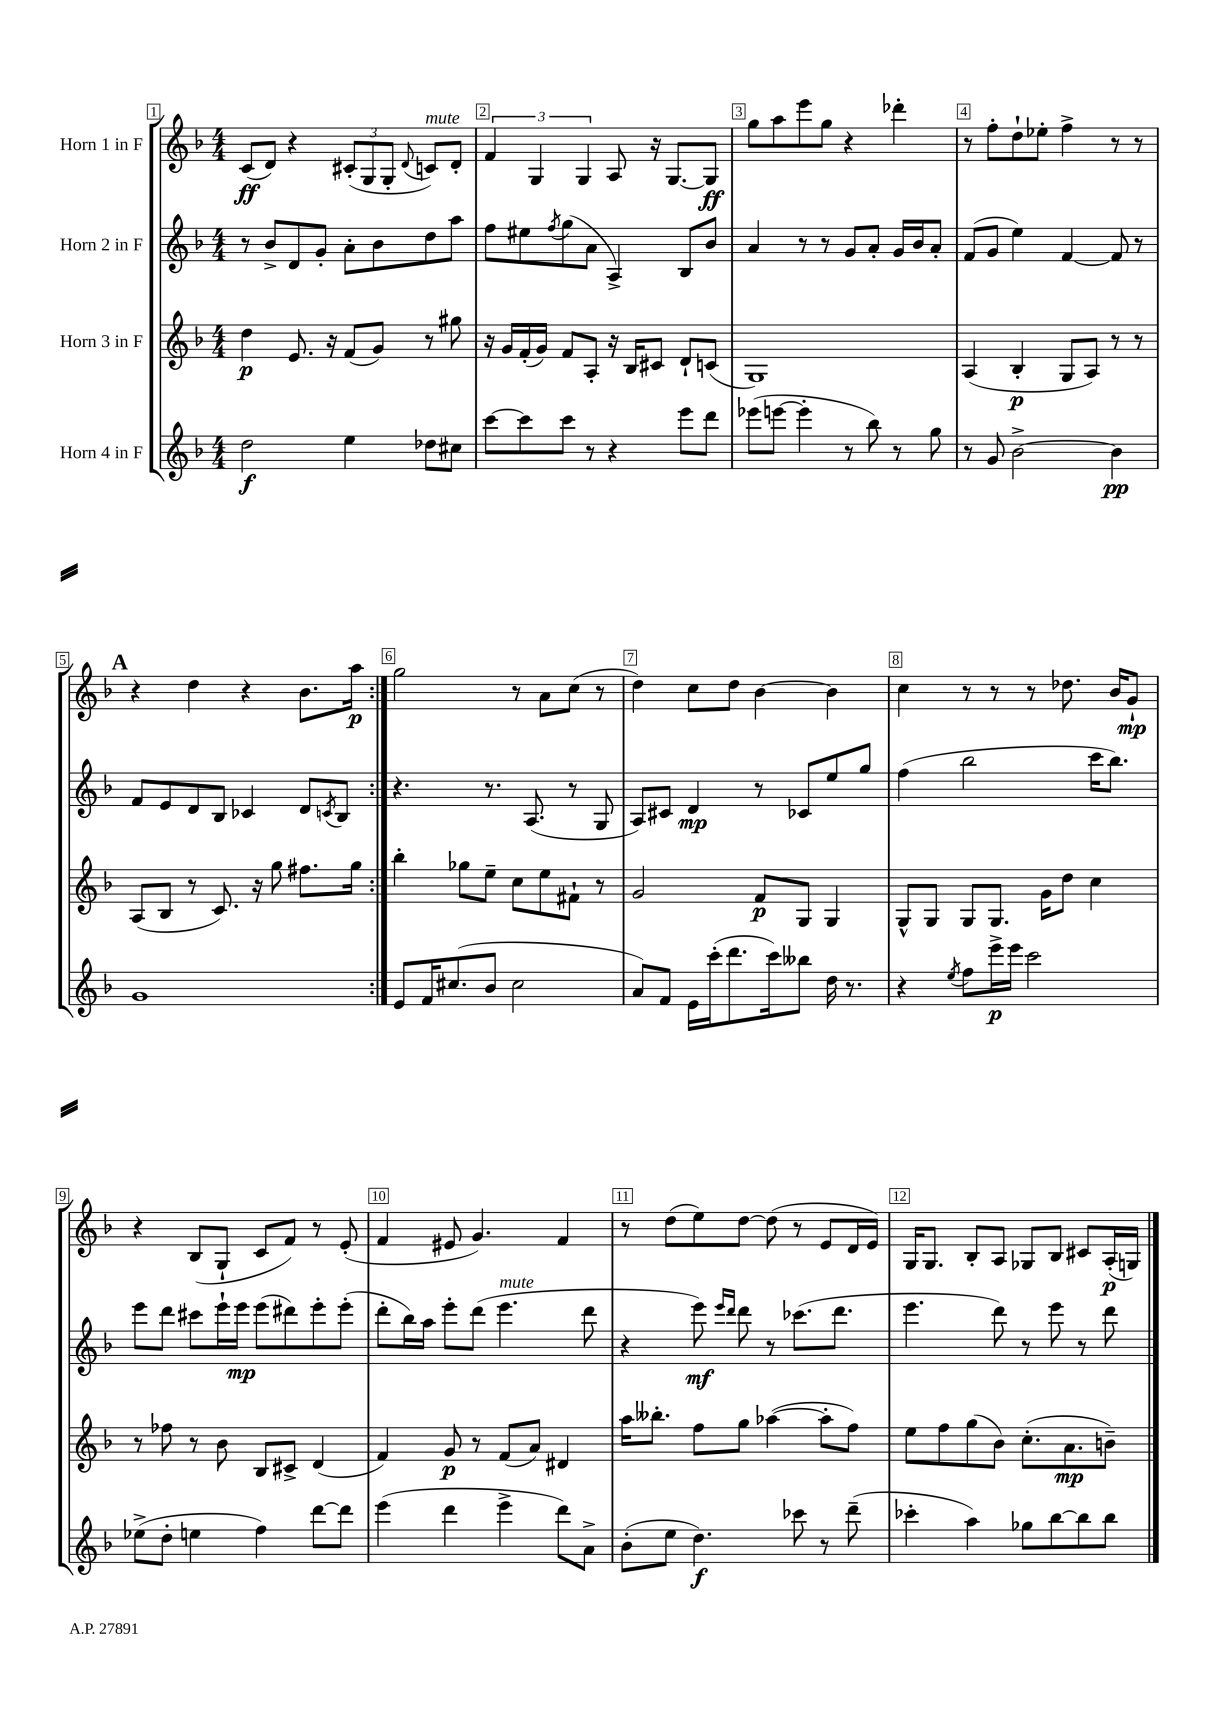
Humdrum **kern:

**kern	**kern	**kern	**kern
*staff4	*staff3	*staff2	*staff1
*clefG2	*clefG2	*clefG2	*clefG2
*k[b-]	*k[b-]	*k[b-]	*k[b-]
*M4/4	*M4/4	*M4/4	*M4/4
2dd	4dd	8r	(8c
.	.	8b-^	8d)
.	8.e	8d	4r
.	.	8g'	.
.	16r	.	.
4ee	(8f	8a'	(12c#'
.	.	.	12G
.	8g)	8b-	.
.	.	.	12G'
.	.	.	8qqd
8dd-	8r	8dd	8c)
8cc#	8gg#	8aa	8d'
=	=	=	=
[8ccc	16r	8ff	6f
.	16g	.	.
8ccc]	(16f'	8ee#	.
.	.	.	6G
.	16g)	.	.
.	.	8qff	.
8ccc	8f	(8gg	.
.	.	.	6G
8r	8A'	8a	.
4r	16r	4A^)	8A
.	16B-	.	.
.	8c#	.	16r
.	.	.	[8.G
8eee	8d`	8B-	.
8ddd	(8c	8b-	8G]
=	=	=	=
(8eee-	1G)	4a	8gg
[8eee	.	.	8aa
4eee']	.	8r	8eee
.	.	8r	8gg
8r	.	8g	4r
8bb-)	.	8a'	.
8r	.	16g	4ddd-'
.	.	16b-	.
8gg	.	8a'	.
=	=	=	=
8r	(4A	(8f	8r
8g	.	8g	8ff'
[2b-^	4B-'	4ee)	8dd`
.	.	.	8ee-'
.	8G	[4f	4ff^
.	8A)	.	.
4b-]	8r	8f]	8r
.	8r	8r	8r
=	=	=	=
1g	(8A	8f	4r
.	8B-	8e	.
.	8r	8d	4dd
.	8.c)	8B-	.
.	.	4c-	4r
.	16r	.	.
.	8gg	.	.
.	8.ff#	8d	8.b-
.	.	8qc	.
.	.	8B-	.
.	16gg	.	16aa
=:|!	=:|!	=:|!	=:|!
8e	4bb-'	4.r	2gg
16f	.	.	.
(8.cc#	.	.	.
.	8gg-	.	.
8b-	8ee~	8.r	.
2cc#	8cc	.	8r
.	.	(8.A	.
.	8ee	.	8a
.	8f#`	8r	(8cc
.	8r	8G	8r
=	=	=	=
8a)	2g	8A)	4dd)
8f	.	8c#	.
16e	.	4d	8cc
(16ccc'	.	.	.
8.ddd	.	.	8dd
.	8f	8r	[4b-
16ccc)	.	.	.
8bb--	8G	8c-	.
16dd	4G	8ee	4b-]
8.r	.	.	.
.	.	8gg	.
=	=	=	=
4r	8G^^	(4ff	4cc
.	8G	.	.
8qee	.	.	.
8ff	8G	2bb-	8r
16eee^	8.G	.	8r
16eee	.	.	.
2ccc	.	.	8r
.	16g	.	.
.	8dd	.	8.dd-
.	4cc	16ccc	.
.	.	8.bb-)	16b-
.	.	.	8g`
=	=	=	=
(8ee-^	8r	8eee	4r
8dd'	8ff-	8ddd	.
4ee	8r	8ccc#	(8B-
.	8b-	16eee`	8G`
.	.	16eee	.
4ff)	8B-	(8eee	8c
.	8c#^	8ddd#)	8f)
[8ddd	(4d	8eee'	8r
8ddd]	.	(8eee'	(8e'
=	=	=	=
(4eee	4f)	8ddd'	4f
.	.	16bb-)	.
.	.	16aa	.
4ddd	8g	8eee'	8e#
.	8r	(8ddd	4.g)
4eee^	(8f	4.eee	.
.	8a)	.	.
8ddd)	4d#	.	4f
8a^	.	8ddd	.
=	=	=	=
(8b-'	16aa	4r	8r
.	8.bb--'	.	.
8ee	.	.	(8dd
4.dd)	8ff	8eee)	8ee)
.	.	16qqeee	.
.	.	16qqddd	.
.	8gg	8ddd	[8dd
.	([4aa-	8r	(8dd]
8ccc-	.	(8.ccc-	8r
8r	8aa-']	.	8e
.	.	8.ddd	.
(8ddd~	8ff)	.	16d
.	.	.	16e)
=	=	=	=
4ccc-'	8ee	4.eee	16G
.	.	.	8.G
.	8ff	.	.
4aa)	(8gg	.	8B-'
.	8b-)	8ddd)	8A
8gg-	(8.cc'	8r	8G-
[8bb-	.	8eee	8B-
.	8.a	.	.
8bb-]	.	8r	8c#
8bb-	8b~)	8ddd	(16A'
.	.	.	16G)
==	==	==	==
*-	*-	*-	*-
